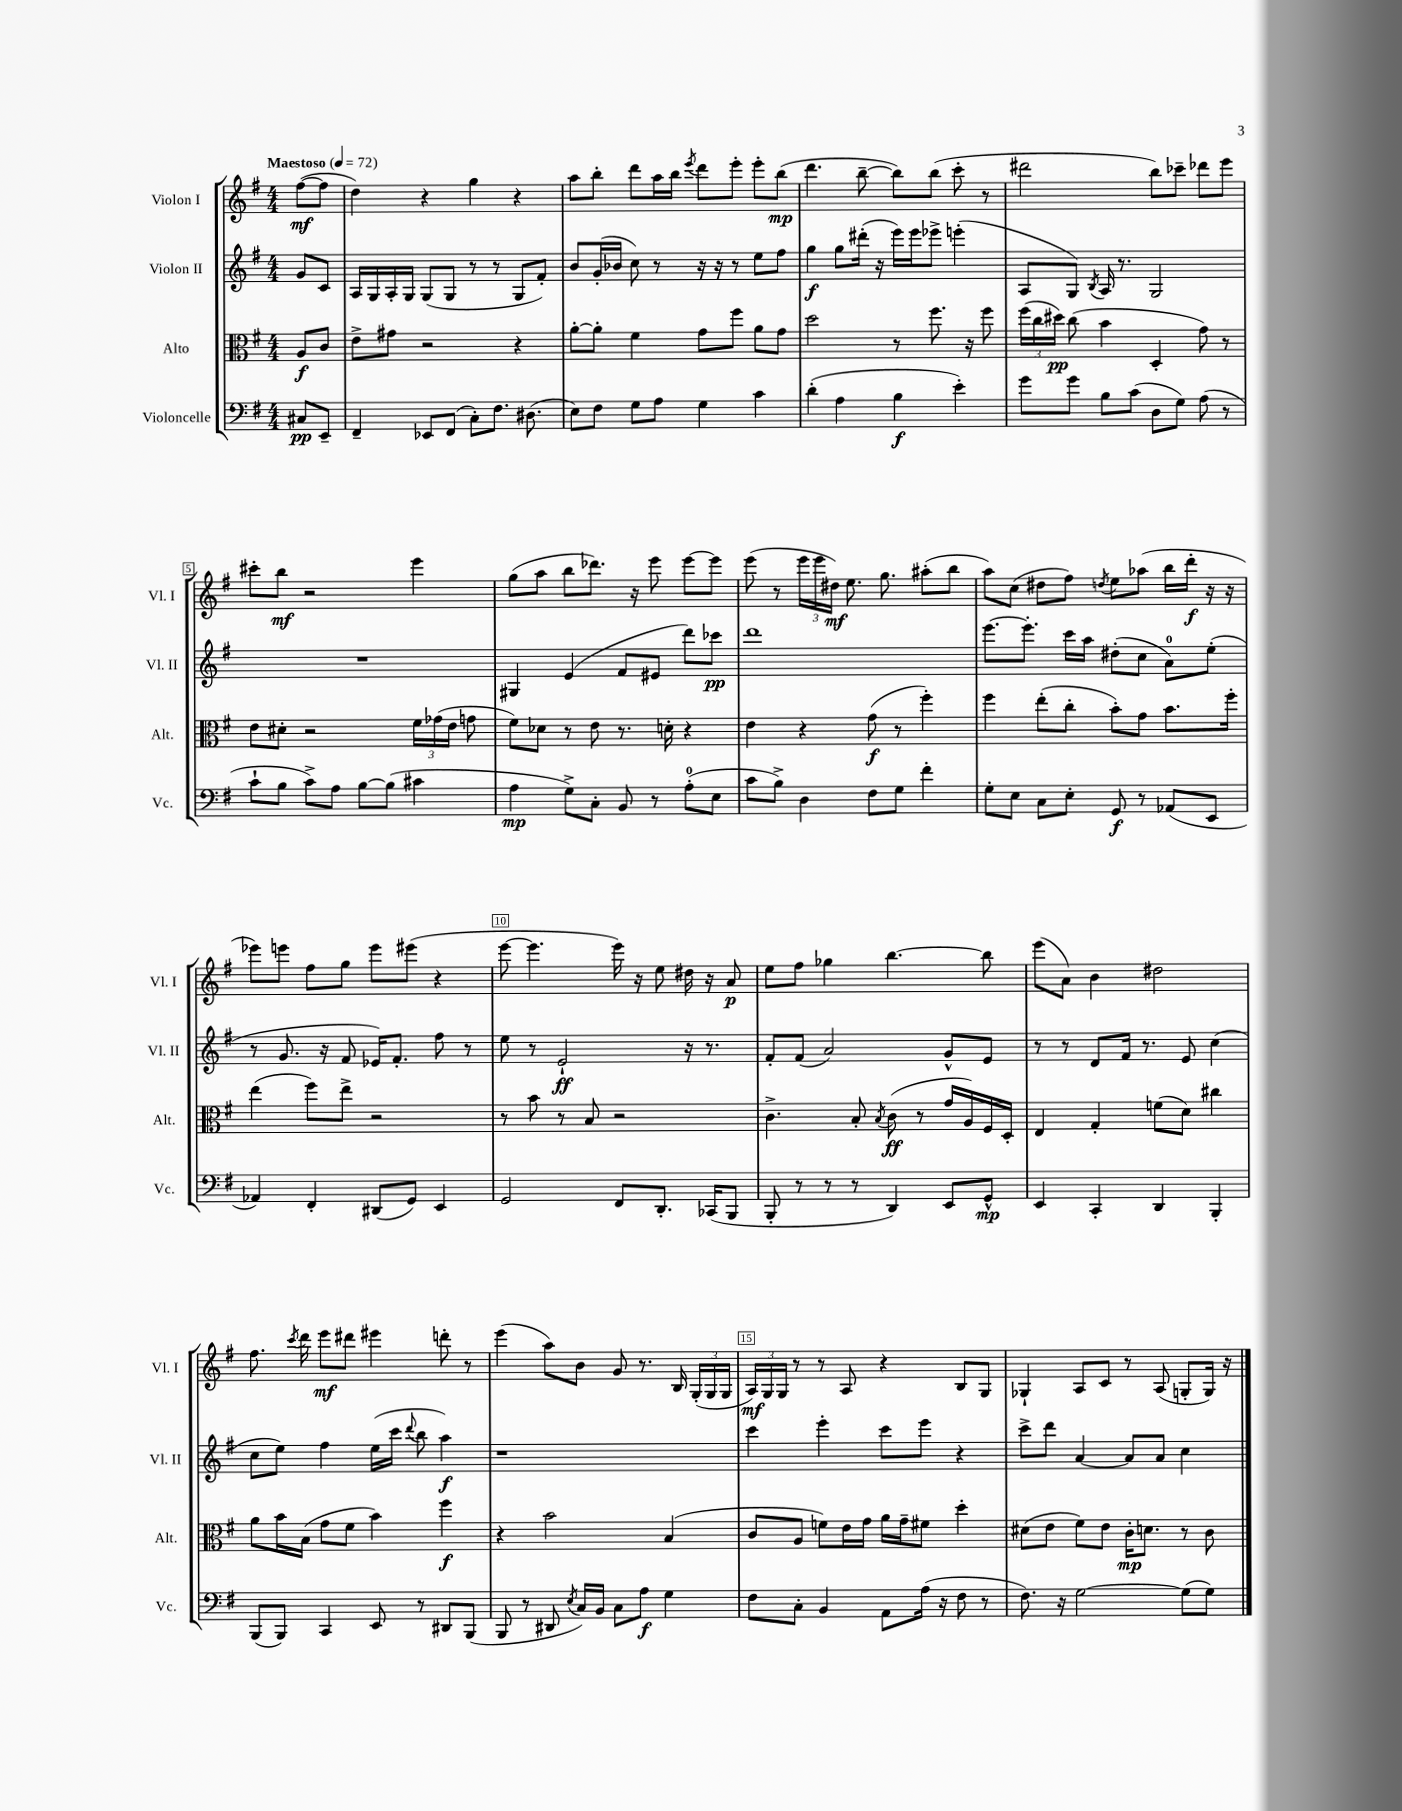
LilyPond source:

<<
\new StaffGroup <<
\new Staff = "s0" \with { instrumentName = "Violon I" shortInstrumentName = "Vl. I" } {
    \clef treble \key g \major \numericTimeSignature \time 4/4 \partial 4 \tempo "Maestoso" 4 = 72
    \autoBeamOff fis''8[~\mf( fis''8] |
    d''4) r4 g''4 r4 |
    a''8[ b''8]-. d'''8[ a''16 b''16] \acciaccatura { e'''8 } d'''8[ e'''8]-. e'''8[-. b''8]\mp( |
    d'''4. b''8~-- b''8[) b''8]( c'''8-. r8 |
    dis'''2 b''8[) ces'''8]-- des'''8[ e'''8] |
    cis'''8[-. b''8]\mf r2 e'''4 |
    g''8[( a''8] b''8[ des'''8.]) r16 e'''8 e'''8[~ e'''8] |
    e'''8( r8 \tuplet 3/2 { e'''16[ e'''16 dis''16]\mf) } e''8. g''8. ais''8[-.( b''8] |
    a''8[) c''8]( dis''8[ fis''8]) \acciaccatura { d''8 } e''8[ aes''8]( b''16[ d'''16]-.\f r16 r16 |
    ees'''8[) e'''8] fis''8[ g''8] e'''8[ eis'''8]( r4 |
    e'''8~ e'''4. e'''16) r16 e''8 dis''16 r16 a'8\p |
    e''8[ fis''8] ges''4 b''4.~ b''8 |
    e'''8[( a'8]) b'4 dis''2 |
    fis''8. \acciaccatura { c'''8 } d'''16 e'''8[\mf dis'''8] eis'''4 d'''8-. r8 |
    e'''4( a''8[) b'8] g'8 r8. b16 \tuplet 3/2 { g16[-.( g16 g16] } |
    \tuplet 3/2 { a16[\mf) g16 g16] } r8 r8 a8 r4 b8[ g8] |
    ges4-! a8[ c'8] r8 a8( g8[-. g16]) r16 \bar "|." |
}
\new Staff = "s1" \with { instrumentName = "Violon II" shortInstrumentName = "Vl. II" } {
    \clef treble \key g \major \numericTimeSignature \time 4/4 \partial 4
    \autoBeamOff g'8[ c'8] |
    a16[ g16 a16-. g16] g8[( g8] r8 r8 g8[ fis'8]-.) |
    b'8[ g'16-.( bes'16] c''8) r8 r16 r16 r8 e''8[ fis''8] |
    g''4\f g''8[ dis'''16]-.( r16 e'''16[) e'''16 ees'''8]-> e'''4-.( |
    a8[ g8]) \acciaccatura { b8 } a16 r8. g2 |
    R1 |
    gis4 e'4( fis'8[ eis'8] d'''8[) ces'''8]\pp |
    d'''1 |
    e'''8.[~ e'''8.]-. c'''16[ a''16] dis''8[-.( c''8] a'8[-0) e''8]-.( |
    r8 g'8. r16 fis'8 ees'16[) fis'8.]-. fis''8 r8 |
    e''8 r8 e'2-!\ff r16 r8. |
    fis'8[-. fis'8]( a'2) g'8[-^ e'8] |
    r8 r8 d'8[ fis'16] r8. e'8 c''4( |
    c''8[ e''8]) fis''4 e''16[( c'''16] \appoggiatura { d'''8 } b''8 a''4\f) |
    r1 |
    c'''4 e'''4-. c'''8[ e'''8] r4 |
    c'''8[-> d'''8] a'4~ a'8[ a'8] c''4 \bar "|." |
}
\new Staff = "s2" \with { instrumentName = "Alto" shortInstrumentName = "Alt." } {
    \clef alto \key g \major \numericTimeSignature \time 4/4 \partial 4
    \autoBeamOff a8[\f c'8] |
    e'8[-> gis'8] r2 r4 |
    a'8[~-. a'8]-. fis'4 g'8[ fis''8] a'8[ g'8] |
    d''2 r8 fis''8. r16 fis''8 |
    \tuplet 3/2 { fis''16[( c''16 dis''16]\pp) } c''8( b'4 d4-. g'8) r8 |
    e'8[ dis'8]-. r2 \tuplet 3/2 { fis'16[ ges'16( e'16] } g'8 |
    fis'8[) des'8] r8 e'8 r8. d'16-. r4 |
    e'4 r4 g'8\f( r8 fis''4-.) |
    fis''4 e''8[-.( c''8]-. b'8[-.) g'8] b'8.[ fis''16]-. |
    e''4( fis''8[) e''8]-> r2 |
    r8 b'8 r8 b8 r2 |
    c'4.-> b8-. \acciaccatura { b8 } c'8\ff( r8 g'16[ a16) fis16 d16]-. |
    e4 g4-. f'8[( d'8]) cis''4 |
    a'8[ b'16 b16]( g'8[ fis'8] b'4) fis''4\f |
    r4 b'2 b4( |
    c'8[ a8] f'8[) e'16 g'16] a'16[ g'16-- fis'8] d''4-. |
    dis'8[( e'8] fis'8[) e'8] c'16[-.\mp d'8.] r8 c'8 \bar "|." |
}
\new Staff = "s3" \with { instrumentName = "Violoncelle" shortInstrumentName = "Vc." } {
    \clef bass \key g \major \numericTimeSignature \time 4/4 \partial 4
    \autoBeamOff cis8[\pp e,8]-- |
    fis,4-- ees,8[ fis,8]( c8[-.) fis8.] dis8.( |
    e8[) fis8] g8[ a8] g4 c'4 |
    d'4-.( a4 b4\f e'4-.) |
    g'8[ g'8] b8[ c'8]( d8[ g8]) a8( r8 |
    c'8[-! b8] c'8[->) a8] b8[~ b8]( cis'4 |
    a4\mp g8[->) c8]-. b,8 r8 a8[-0-.( e8] |
    c'8[ b8]->) d4 fis8[ g8] fis'4-. |
    g8[-. e8] c8[ e8]-. g,8\f r8 aes,8[( e,8] |
    aes,4) fis,4-. dis,8[( g,8]) e,4 |
    g,2 fis,8[ d,8.]-. ces,16[( b,,8] |
    b,,8-. r8 r8 r8 d,4) e,8[ g,8]-^\mp |
    e,4 c,4-. d,4 b,,4-. |
    b,,8[( b,,8]) c,4 e,8 r8 dis,8[ b,,8]( |
    b,,8 r8 dis,8 \acciaccatura { e8 } c16[) b,16] c8[ a8]\f g4 |
    fis8[ c8]-. b,4 a,8[ a16]( r16 fis8 r8 |
    fis8.) r16 g2~ g8[( g8]) \bar "|." |
}
>>
>>
\layout { \context { \Score \override BarNumber.break-visibility = ##(#f #t #t) barNumberVisibility = #(every-nth-bar-number-visible 5) \override BarNumber.stencil = #(make-stencil-boxer 0.1 0.3 ly:text-interface::print) } }
